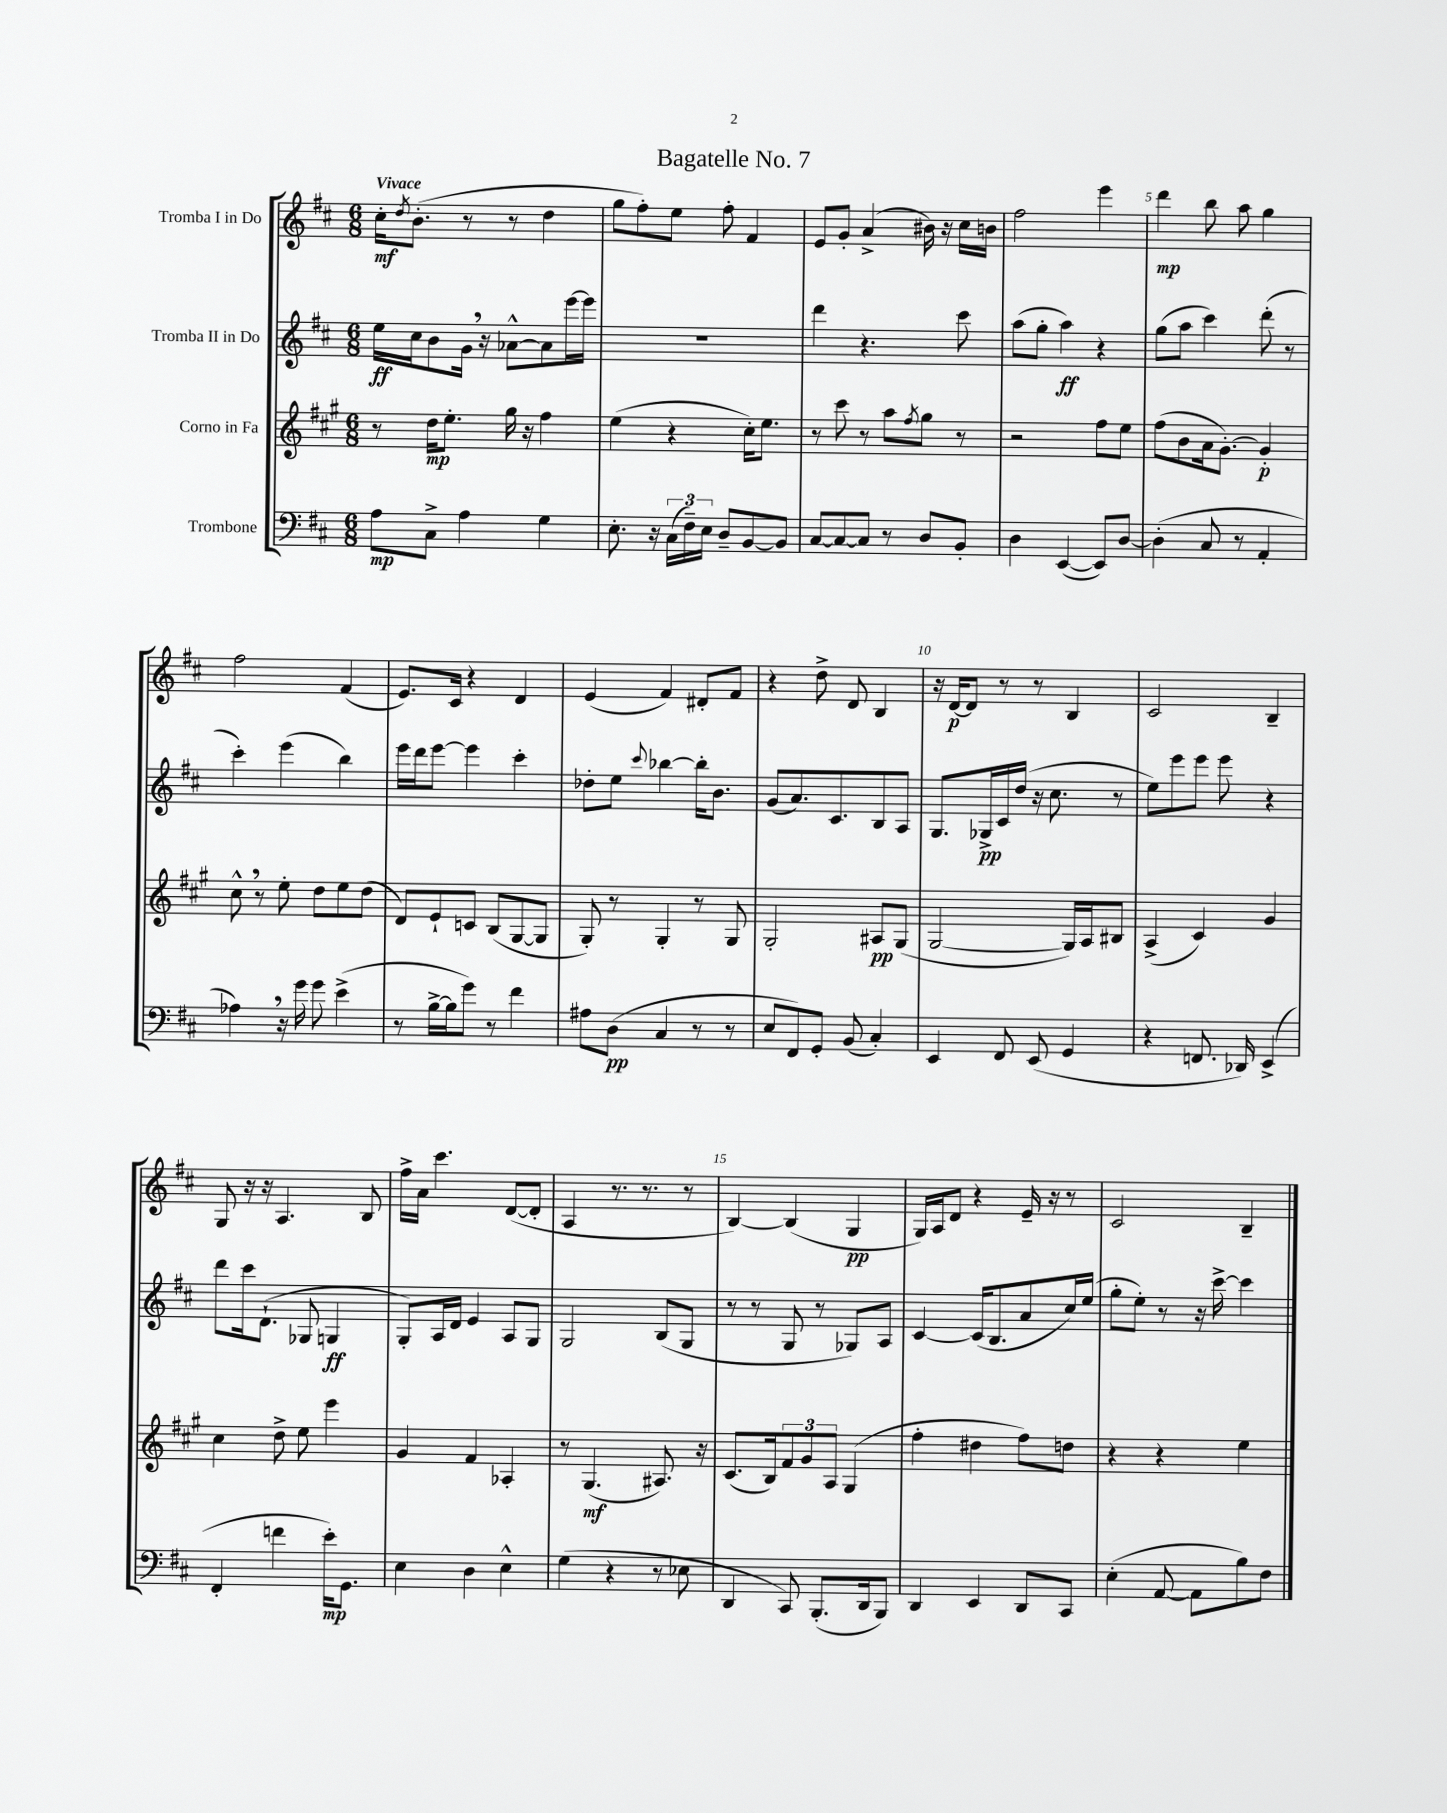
\header { title = "Bagatelle No. 7" }
<<
\new StaffGroup <<
\new Staff = "s0" \with { instrumentName = "Tromba I in Do" } {
    \clef treble \key d \major \numericTimeSignature \time 6/8 \tempo "Vivace"
    cis''16-.\mf \acciaccatura { d''8 } b'8.-.( r8 r8 d''4 |
    g''8 fis''8-.) e''8 fis''8-. fis'4 |
    e'8 g'8-. a'4->( bis'16) r16 cis''16 b'16 |
    fis''2 e'''4 |
    d'''4\mp b''8 a''8 g''4 |
    fis''2 fis'4( |
    e'8.) cis'16 r4 d'4 |
    e'4( fis'4) dis'8-. fis'8 |
    r4 d''8-> d'8 b4 |
    r16 d'16~\p d'8 r8 r8 b4 |
    cis'2 b4-- |
    g8 r16 r16 a4. b8 |
    fis''16-> a'16 cis'''4. d'8~( d'8-. |
    a4 r8. r8. r8 |
    b4~) b4( g4\pp |
    g16) a16 d'8 r4 e'16-- r16 r8 |
    cis'2 b4-- \bar "|." |
}
\new Staff = "s1" \with { instrumentName = "Tromba II in Do" } {
    \clef treble \key d \major \numericTimeSignature \time 6/8
    e''16\ff cis''16 b'8 g'16 \breathe r16 aes'8~-^ aes'8 e'''16~ e'''16 |
    R2. |
    d'''4 r4. cis'''8 |
    a''8( g''8-. a''4\ff) r4 |
    g''8( a''8 cis'''4) d'''8-.( r8 |
    cis'''4-.) e'''4( b''4) |
    e'''16 d'''16 e'''8~ e'''4 cis'''4-. |
    des''8-. e''8 \appoggiatura { cis'''8 } bes''4~ bes''16-. b'8. |
    g'8( a'8.) cis'8. b8 a8 |
    g8. ges16->\pp cis'16 d''16( r16 cis''8. r8 |
    e''8) e'''8 e'''8 e'''8 r4 |
    d'''8 cis'''16 d'8.-!( ges8 g4\ff |
    g8-.) a16 d'16 e'4 a8 g8 |
    g2 b8( g8 |
    r8 r8 g8 r8 ges8) a8 |
    cis'4~ cis'16( b8. a'8 cis''16) e''16( |
    g''8-. e''8-.) r8 r16 cis'''16~-> cis'''4 \bar "|." |
}
\new Staff = "s2" \with { instrumentName = "Corno in Fa" } {
    \clef treble \key a \major \numericTimeSignature \time 6/8
    r8 d''16\mp e''8.-. gis''16 r16 fis''4 |
    e''4( r4 cis''16-.) e''8. |
    r8 cis'''8 r8 a''8 \acciaccatura { fis''8 } gis''8 r8 |
    r2 fis''8 e''8 |
    fis''8( b'8 a'16 gis'8.~-.) gis'4-.\p |
    cis''8-^ \breathe r8 e''8-. d''8 e''8 d''8( |
    d'8) e'8-! c'8 b8( gis8~ gis8 |
    gis8-.) r8 gis4-. r8 gis8 |
    gis2-. ais8\pp gis8( |
    gis2~ gis16) a16 bis8 |
    a4->( cis'4) gis'4 |
    cis''4 d''8-> e''8 e'''4 |
    gis'4 fis'4 aes4-. |
    r8 gis4.\mf( ais8.) r16 |
    cis'8.( b16) \tuplet 3/2 { fis'8 gis'8 a8 } gis4( |
    fis''4-. dis''4 fis''8) d''8 |
    r4 r4 e''4 \bar "|." |
}
\new Staff = "s3" \with { instrumentName = "Trombone" } {
    \clef bass \key d \major \numericTimeSignature \time 6/8
    a8\mp cis8-> a4 g4 |
    e8.-. r16 \tuplet 3/2 { cis16( fis16--) e16 } d8-- b,8~ b,8 |
    cis8~ cis8~ cis8 r8 d8 b,8-. |
    d4 e,4~( e,8) d8~ |
    d4-.( cis8 r8 a,4-. |
    aes4) \breathe r16 g'16 g'8 e'4->( |
    r8 b16~-> b16 g'8) r8 fis'4 |
    ais8 d8\pp( cis4 r8 r8 |
    e8 fis,8) g,8-. b,8( cis4-.) |
    e,4 fis,8 e,8( g,4 |
    r4 f,8. des,16) e,4->( |
    fis,4-. f'4 e'16-.\mp) g,8. |
    e4 d4 e4-^ |
    g4( r4 r8 ees8 |
    d,4 cis,8) b,,8.-.( d,16 b,,8) |
    d,4 e,4 d,8 cis,8 |
    e4-.( a,8~ a,8 b8) fis8 \bar "|." |
}
>>
>>
\layout { \context { \Score \override BarNumber.break-visibility = ##(#f #t #t) barNumberVisibility = #(every-nth-bar-number-visible 5) } }
